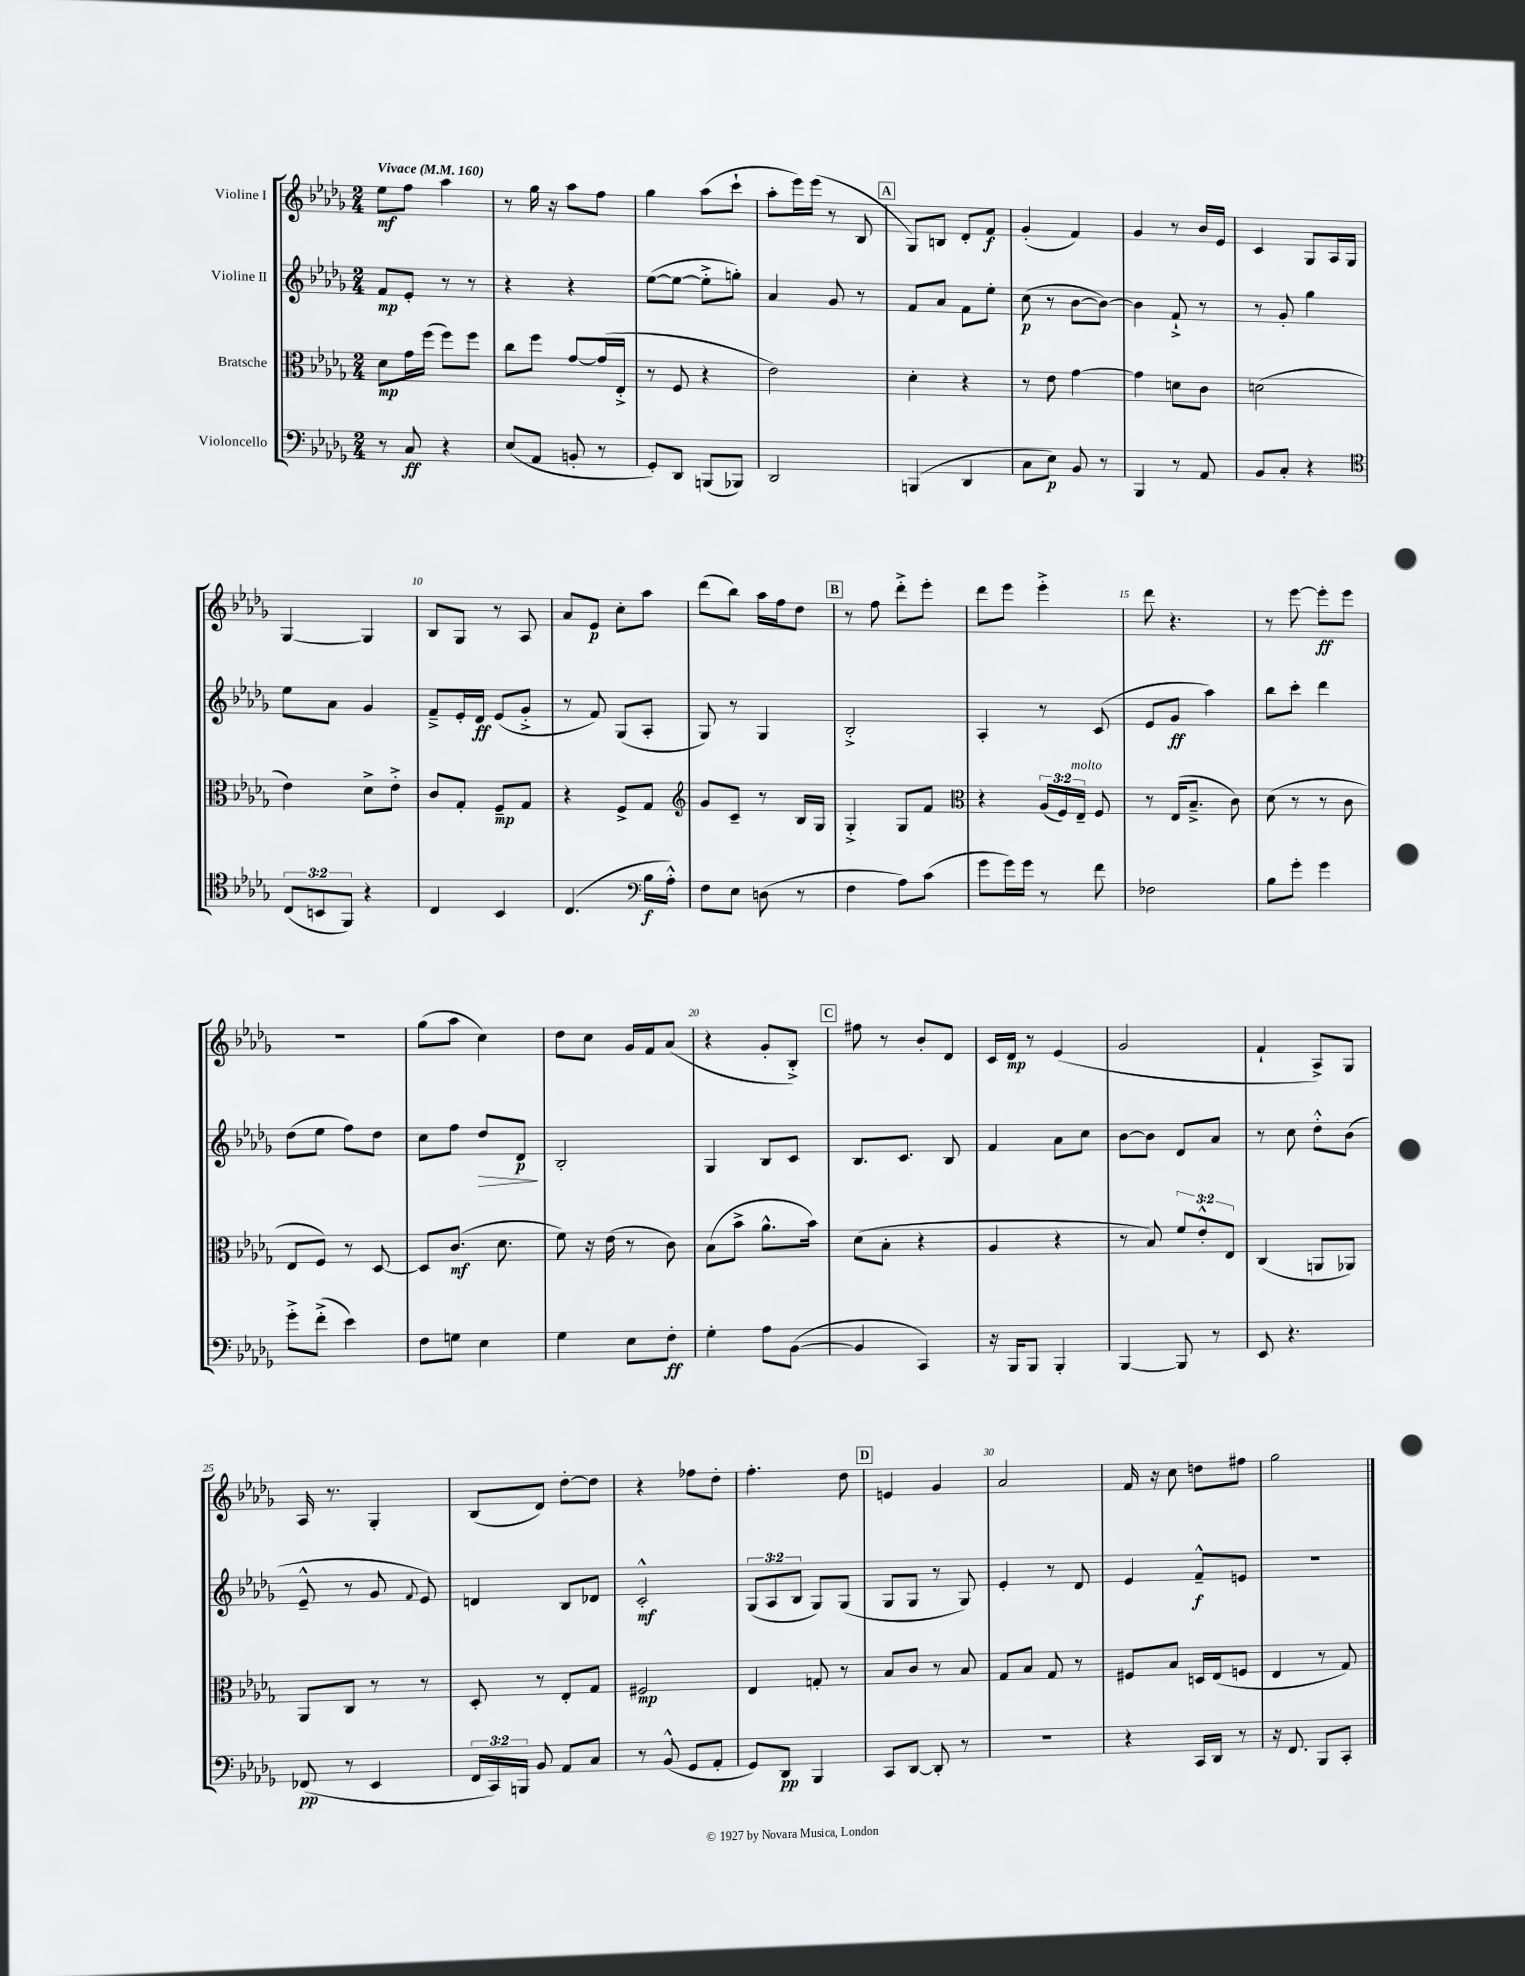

**kern	**dynam	**kern	**dynam	**kern	**dynam	**kern	**dynam
*part4	*part4	*part3	*part3	*part2	*part2	*part1	*part1
*staff4	*staff4	*staff3	*staff3	*staff2	*staff2	*staff1	*staff1
*I"Violoncello	*	*I"Bratsche	*	*I"Violine II	*	*I"Violine I	*
*clefF4	*	*clefC3	*	*clefG2	*	*clefG2	*
*k[b-e-a-d-g-]	*	*k[b-e-a-d-g-]	*	*k[b-e-a-d-g-]	*	*k[b-e-a-d-g-]	*
*M2/4	*	*M2/4	*	*M2/4	*	*M2/4	*
*MM160	*	*MM160	*	*MM160	*	*MM160	*
=1	=1	=1	=1	=1	=1	=1	=1
!	!	!	!	!	!	!LO:TX:a:B:t=Vivace	!
8r	.	8d-\L	mp	8f/L	mp	8ee-\L	mf
8C/	ff	16g-\L	.	8e-'/J	.	8ff\J	.
.	.	(16ff\JJ	.	.	.	.	.
4r	.	8ff\L)	.	8r	.	4aa-\	.
.	.	8ff\J	.	8r	.	.	.
=2	=2	=2	=2	=2	=2	=2	=2
(8E-/L	.	8cc\L	.	4r	.	8r	.
8AA-/J	.	8ff\J	.	.	.	16gg-\	.
.	.	.	.	.	.	16r	.
8BBn'/	.	[8g-/L	.	4r	.	8aa-\L	.
8r	.	(16g-/L]	.	.	.	8ff\J	.
.	.	16E-'^/JJ	.	.	.	.	.
=3	=3	=3	=3	=3	=3	=3	=3
8GG-'/L)	.	8r	.	([8ee-\L	.	4gg-\	.
8DD-/J	.	8F/	.	8ee-\J_	.	.	.
(8BBBn/L	.	4r	.	8ee-'^\L]	.	(8aa-\L	.
8BBB-X/J)	.	.	.	8ggn'\J)	.	8ccc`\J	.
=4	=4	=4	=4	=4	=4	=4	=4
2DD-/	.	2e-\)	.	4a-/	.	8aa-'\L	.
.	.	.	.	.	.	16eee-\L)	.
.	.	.	.	.	.	(16eee-\JJ	.
.	.	.	.	8g-/	.	8r	.
.	.	.	.	8r	.	8B-/	.
!!LO:REH:place=s1:t=A
=5	=5	=5	=5	=5	=5	=5	=5
(4BBBn/	.	4d-'\	.	8f/L	.	8G-/L)	.
.	.	.	.	8a-/J	.	8Bn/J	.
4DD-/	.	4r	.	8f\L	.	8d-'/L	.
.	.	.	.	8ee-'\J	.	8f/J	f
=6	=6	=6	=6	=6	=6	=6	=6
8C\L	.	8r	.	(8cc\	p	(4g-'/	.
8E-\J)	p	8e-\	.	8r	.	.	.
8BB-/	.	[4g-\	.	[8b-\L	.	4f/)	.
8r	.	.	.	8b-\J_)	.	.	.
=7	=7	=7	=7	=7	=7	=7	=7
4BBB-/	.	4g-\]	.	4b-\]	.	4g-/	.
8r	.	8dn\L	.	8f`^/	.	8r	.
8AA-/	.	8c\J	.	8r	.	16b-/LL	.
.	.	.	.	.	.	16e-/JJ	.
=8	=8	=8	=8	=8	=8	=8	=8
8BB-/L	.	(2dn\	.	8r	.	4c/	.
8C'/J	.	.	.	8g-'/	.	.	.
4r	.	.	.	4gg-\	.	8G-/L	.
.	.	.	.	.	.	16A-/L	.
.	.	.	.	.	.	16G-/JJ	.
!!LO:LB:g=z
=9	=9	=9	=9	=9	=9	=9	=9
*clefC4	*	*	*	*	*	*	*
(12C/L	.	4e-\)	.	8ee-\L	.	[4G-/	.
12BBn/	.	.	.	.	.	.	.
.	.	.	.	8a-\J	.	.	.
12FF/J)	.	.	.	.	.	.	.
4r	.	8d-^\L	.	4g-/	.	4G-/]	.
.	.	8e-'^\J	.	.	.	.	.
=10	=10	=10	=10	=10	=10	=10	=10
4C/	.	8c/L	.	8f~^/L	.	8B-/L	.
.	.	8G-'/J	.	16e-'/L	.	8G-/J	.
.	.	.	.	16d-/JJ	ff	.	.
4BB-/	.	8F~/L	mp	(8e-/L	.	8r	.
.	.	8G-/J	.	8g-'^/J	.	8A-/	.
=11	=11	=11	=11	=11	=11	=11	=11
(4.C/	.	4r	.	8r	.	8a-/L	.
.	.	.	.	8f/)	.	8e-/J	p
.	.	8F^/L	.	(8G-/L	.	8cc'\L	.
*clefF4	*	*	*	*	*	*	*
16B-\LL	f	8G-/J	.	8A-'/J	.	8aa-\J	.
16A-'^^\JJ)	.	.	.	.	.	.	.
=12	=12	=12	=12	=12	=12	=12	=12
*	*	*clefG2	*	*	*	*	*
8F\L	.	8g-/L	.	8G-/)	.	(8ddd-\L	.
8E-\J	.	8c~/J	.	8r	.	8bb-\J)	.
(8Dn\	.	8r	.	4G-/	.	16aa-\LL	.
.	.	.	.	.	.	16ff\J	.
8r	.	16B-/LL	.	.	.	8dd-\J	.
.	.	16G-/JJ	.	.	.	.	.
!!LO:REH:place=s1:t=B
=13	=13	=13	=13	=13	=13	=13	=13
4F\	.	4G-'^/	.	2B-'^/	.	8r	.
.	.	.	.	.	.	8ff\	.
8A-\L)	.	8G-/L	.	.	.	8ddd-'^\L	.
(8c\J	.	8f/J	.	.	.	8eee-'\J	.
=14	=14	=14	=14	=14	=14	=14	=14
*	*	*clefC3	*	*	*	*	*
8g-\L	.	4r	.	4A-'/	.	8ddd-\L	.
16g-\L)	.	.	.	.	.	8eee-\J	.
16g-\JJ	.	.	.	.	.	.	.
8r	.	(24A-/LL	.	8r	.	4eee-'^\	.
.	.	24F/)	.	.	.	.	.
!	!	!LO:TX:a:i:t=molto	!	!	!	!	!
.	.	24E-~/JJ	.	.	.	.	.
8f\	.	8F/	.	(8c/	.	.	.
=15	=15	=15	=15	=15	=15	=15	=15
2F-X\	.	8r	.	8e-/L	.	8ddd-\	.
.	.	(16E-/KL	.	8g-/J	ff	4.r	.
.	.	8.B-~^/J	.	.	.	.	.
.	.	.	.	4aa-\)	.	.	.
.	.	8c\)	.	.	.	.	.
=16	=16	=16	=16	=16	=16	=16	=16
8B-\L	.	(8d-\	.	8bb-\L	.	8r	.
8g-'\J	.	8r	.	8ccc'\J	.	[8eee-\	.
4g-\	.	8r	.	4ddd-\	.	8eee-'\L]	ff
.	.	8c\	.	.	.	8eee-\J	.
!!LO:LB:g=z
=17	=17	=17	=17	=17	=17	=17	=17
8g-'^\L	.	8E-/L	.	(8dd-\L	.	2r	.
(8f'^\J	.	8F/J)	.	8ee-\J	.	.	.
4e-\)	.	8r	.	8ff\L)	.	.	.
.	.	[8D-/	.	8dd-\J	.	.	.
=18	=18	=18	=18	=18	=18	=18	=18
8F\L	.	8D-/L]	.	8cc\L	.	(8gg-\L	.
8Gn\J	.	(8.c/J	mf	8ff\J	.	8aa-\J	.
!	!	!	!	!	!LO:HP:b	!	!
4E-\	.	.	.	8dd-/L	>	4cc\)	.
.	.	8.d-\	.	.	.	.	.
.	.	.	.	8d-/J	p	.	.
.	.	.	.	.	]	.	.
=19	=19	=19	=19	=19	=19	=19	=19
4G-\	.	8f\)	.	2B-'/	.	8dd-\L	.
.	.	16r	.	.	.	8cc\J	.
.	.	(16e-\	.	.	.	.	.
8E-\L	.	8r	.	.	.	16g-/LL	.
.	.	.	.	.	.	16f/J	.
8F'\J	ff	8c\)	.	.	.	(8a-/J	.
=20	=20	=20	=20	=20	=20	=20	=20
4G-'\	.	(8B-\L	.	4G-/	.	4r	.
.	.	8b-^\J	.	.	.	.	.
8A-\L	.	8.a-^^\L	.	8B-/L	.	8g-'/L	.
([8BB-\J	.	.	.	8c/J	.	8B-'^/J)	.
.	.	16b-\Jk)	.	.	.	.	.
!!LO:REH:place=s1:t=C
=21	=21	=21	=21	=21	=21	=21	=21
4BB-/]	.	(8d-\L	.	8.B-/L	.	8ff#X\	.
.	.	8B-'\J	.	.	.	8r	.
.	.	.	.	8.c/J	.	.	.
4CC/)	.	4r	.	.	.	8b-'/L	.
.	.	.	.	8B-/	.	8d-/J	.
=22	=22	=22	=22	=22	=22	=22	=22
16r	.	4A-/	.	4f/	.	16c/LL	.
16BBB-/KL	.	.	.	.	.	16d-/JJ	mp
8BBB-/J	.	.	.	.	.	8r	.
4BBB-'/	.	4r	.	8a-\L	.	(4e-/	.
.	.	.	.	8cc\J	.	.	.
=23	=23	=23	=23	=23	=23	=23	=23
[4BBB-/	.	8r	.	[8b-\L	.	2g-/	.
.	.	8B-/)	.	8b-\J]	.	.	.
8BBB-/]	.	12f/L	.	8d-/L	.	.	.
.	.	12e-'^^/	.	.	.	.	.
8r	.	.	.	8a-/J	.	.	.
.	.	12E-/J	.	.	.	.	.
=24	=24	=24	=24	=24	=24	=24	=24
8EE-/	.	(4C/	.	8r	.	4f`/	.
4.r	.	.	.	8cc\	.	.	.
.	.	8AAn/L	.	8dd-'^^\L	.	8A-^/L)	.
.	.	8AA-X/J)	.	(8b-\J	.	8G-/J	.
!!LO:LB:g=z
=25	=25	=25	=25	=25	=25	=25	=25
(8FF-X/	pp	8AA-/L	.	8e-~^^/	.	16A-/	.
.	.	.	.	.	.	8.r	.
8r	.	8C/J	.	8r	.	.	.
4EE-/	.	8r	.	8g-/	.	4G-'/	.
.	.	.	.	8qqf/	.	.	.
.	.	8r	.	8e-/)	.	.	.
=26	=26	=26	=26	=26	=26	=26	=26
24FF/LL	.	8D-'/	.	4dn/	.	(8B-/L	.
24CC/)	.	.	.	.	.	.	.
24BBBn/JJ	.	.	.	.	.	.	.
8BB-/	.	8r	.	.	.	8d-/J)	.
8AA-/L	.	8E-'/L	.	8B-/L	.	[8dd-'\L	.
8C/J	.	8G-/J	.	8d-X/J	.	8dd-\J]	.
=27	=27	=27	=27	=27	=27	=27	=27
8r	.	2F#X/	mp	2c'^^/	mf	4r	.
(8BB-^^/	.	.	.	.	.	.	.
8GG-/L	.	.	.	.	.	8ff-X\L	.
8AA-'/J	.	.	.	.	.	8dd-'\J	.
=28	=28	=28	=28	=28	=28	=28	=28
8GG-/L)	.	4E-/	.	(12G-/L	.	4.ff'\	.
.	.	.	.	12A-/	.	.	.
8DD-/J	pp	.	.	.	.	.	.
.	.	.	.	12B-/J	.	.	.
4BBB-/	.	8Gn'/	.	8G-/L)	.	.	.
.	.	8r	.	(8G-/J	.	8dd-\	.
!!LO:REH:place=s1:t=D
=29	=29	=29	=29	=29	=29	=29	=29
8CC/L	.	8B-/L	.	8G-/L	.	4en/	.
[8DD-/J	.	8c/J	.	8G-/J	.	.	.
8DD-'/]	.	8r	.	8r	.	4g-/	.
8r	.	8B-/	.	8G-/)	.	.	.
=30	=30	=30	=30	=30	=30	=30	=30
2r	.	8G-/L	.	4e-'/	.	2a-/	.
.	.	8B-/J	.	.	.	.	.
.	.	8G-/	.	8r	.	.	.
.	.	8r	.	8d-/	.	.	.
=31	=31	=31	=31	=31	=31	=31	=31
4r	.	8F#X/L	.	4e-/	.	16f/	.
.	.	.	.	.	.	16r	.
.	.	8B-/J	.	.	.	8cc\	.
16CC/LL	.	16Dn/LL	.	8f~^^/L	f	8ddn\L	.
16DD-/JJ	.	(16E-/J	.	.	.	.	.
8r	.	8Fn/J	.	8en/J	.	8ff#X\J	.
=32	=32	=32	=32	=32	=32	=32	=32
16r	.	4E-/	.	2r	.	2gg-\	.
8.FF/	.	.	.	.	.	.	.
8BBB-/L	.	8r	.	.	.	.	.
8CC'/J	.	8G-/)	.	.	.	.	.
==	==	==	==	==	==	==	==
*-	*-	*-	*-	*-	*-	*-	*-
